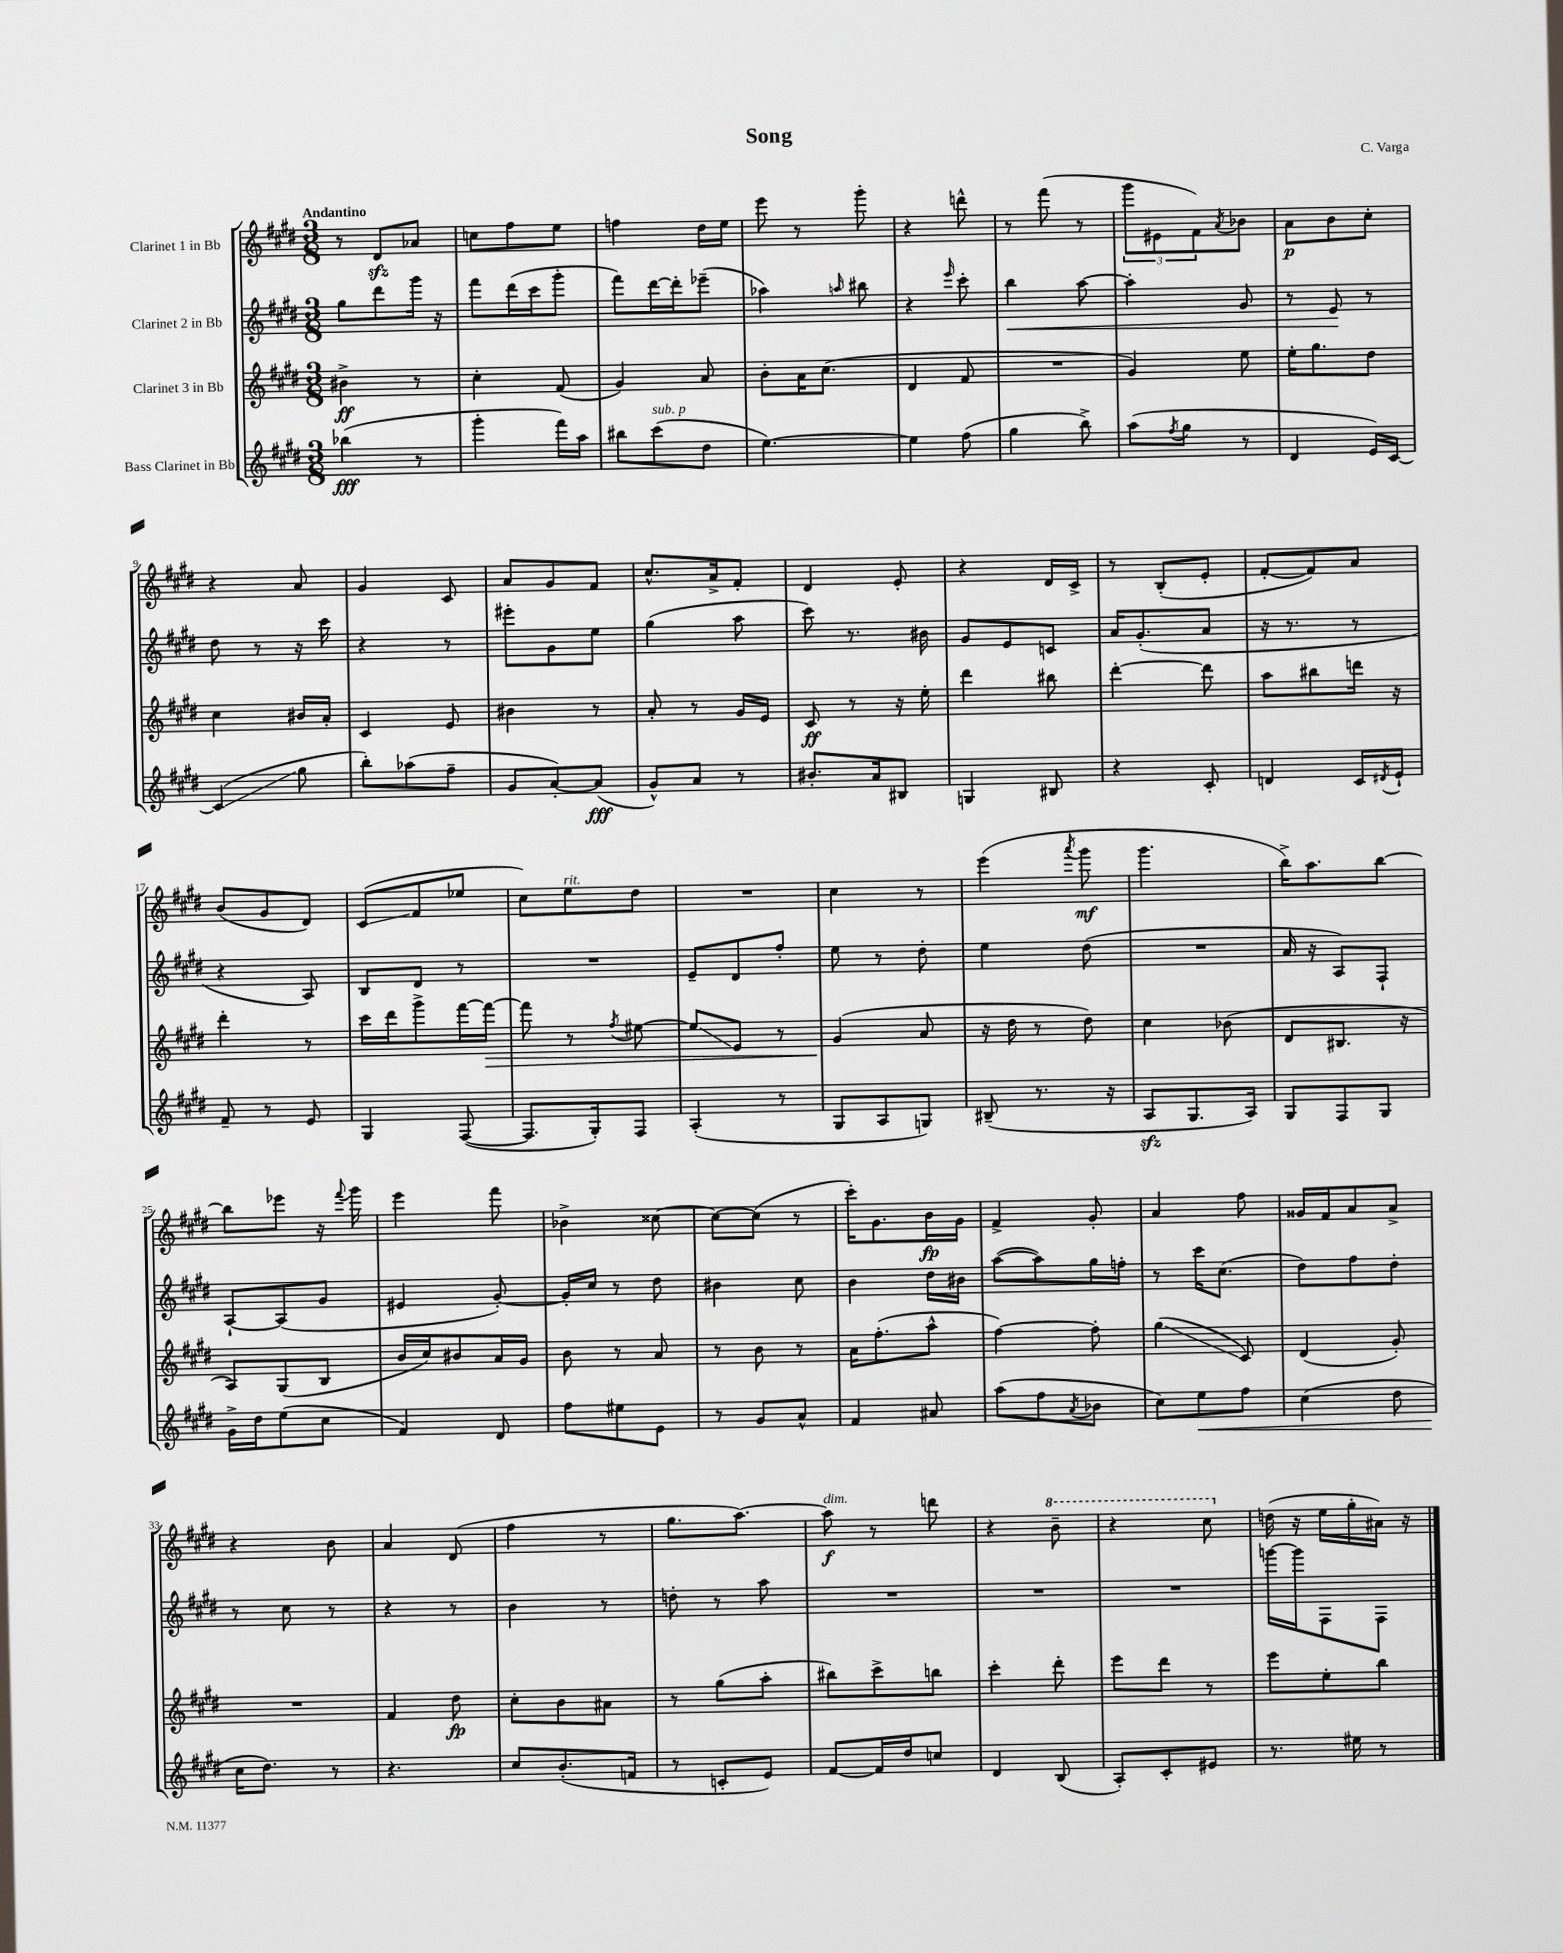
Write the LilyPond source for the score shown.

\header { title = "Song" composer = "C. Varga" }
<<
\new StaffGroup <<
\new Staff = "s0" \with { instrumentName = "Clarinet 1 in Bb" } {
    \clef treble \key e \major \numericTimeSignature \time 3/8 \tempo "Andantino"
    r8 dis'8\sfz aes'8 |
    c''8 fis''8 e''8 |
    f''4 dis''16 e''16 |
    e'''8 r8 gis'''8-. |
    r4 d'''8-^ |
    r8 fis'''8( r8 |
    \tuplet 3/2 { gis'''8 eis'8 fis'8) } \acciaccatura { a'8 } bes'8 |
    a'8\p b'8 cis''8-. |
    r4 a'8 |
    gis'4 cis'8 |
    a'8 gis'8 fis'8 |
    cis''8.-^ a'16-> fis'8-. |
    dis'4 e'8-. |
    r4 dis'16 cis'16-> |
    r8 b8-.( e'8-. |
    fis'8~-. fis'8) a'8 |
    b'8( gis'8 dis'8) |
    cis'8\glissando( fis'8 ees''8 |
    cis''8) e''8^\markup { \italic "rit." } dis''8 |
    R4. |
    cis''4 r8 |
    e'''4( \acciaccatura { a'''8 } gis'''8\mf |
    gis'''4. |
    b''16->) a''8. b''8~ |
    b''8 ees'''8 r16 \appoggiatura { fis'''8 } gis'''16 |
    e'''4 fis'''8 |
    bes'4-> cisis''8~ |
    cisis''8~ cisis''8( r8 |
    cis'''16-.) gis'8. b'16\fp gis'16 |
    fis'4-> gis'8-. |
    a'4 fis''8 |
    gisis'16 fis'16 a'8 a'8-> |
    r4 b'8 |
    a'4 dis'8( |
    fis''4 r8 |
    gis''8. a''8.~) |
    a''8\f^\markup { \italic "dim." } r8 d'''8 |
    r4 \ottava #1 b''8-- |
    r4 cis'''8 \ottava #0 |
    d''16( r16 e''16 gis''16-. ais'16) r16 \bar "|." |
}
\new Staff = "s1" \with { instrumentName = "Clarinet 2 in Bb" } {
    \clef treble \key e \major \numericTimeSignature \time 3/8
    gis''8 dis'''8 gis'''16 r16 |
    fis'''8 dis'''16( cis'''16 gis'''8-. |
    fis'''8) dis'''16~ dis'''16-. ees'''8--( |
    aes''4) \grace { a''16 } bis''8 |
    r4 \grace { e'''16 } cis'''8-. |
    b''4\< a''8~ |
    a''4-. gis'8 |
    r8 e'8\! r8 |
    dis''8 r8 r16 cis'''16 |
    r4 r8 |
    eis'''8-. gis'8 e''8 |
    gis''4( a''8 |
    cis'''8) r8. bis'16 |
    gis'8 e'8 c'8 |
    a'16 gis'8.-.( a'8 |
    r16 r8. r8 |
    r4 a8) |
    b8 dis'8 r8 |
    R4. |
    e'8-- dis'8 fis''8-. |
    e''8 r8 dis''8-. |
    e''4 dis''8( |
    R4. |
    a'16 r16 a8) fis8-! |
    a8~-! a8( gis'8 |
    eis'4 gis'8~-.) |
    gis'16-. cis''16 r8 dis''8 |
    bis'4 cis''8 |
    b'4 dis''16 bis'16 |
    a''8~( a''8) gis''16 f''16-. |
    r8 cis'''16 cis''8.( |
    dis''8) fis''8 dis''8-. |
    r8 cis''8 r8 |
    r4 r8 |
    b'4 r8 |
    d''8-. r8 a''8 |
    R4. |
    R4. |
    R4. |
    g'''16~ g'''16 fis8 fis8 \bar "|." |
}
\new Staff = "s2" \with { instrumentName = "Clarinet 3 in Bb" } {
    \clef treble \key e \major \numericTimeSignature \time 3/8
    bis'4->\ff r8 |
    cis''4-. fis'8( |
    gis'4) a'8 |
    b'8-. a'16 cis''8.( |
    dis'4 fis'8 |
    R4. |
    gis'4) e''8 |
    e''16-. gis''8. dis''8 |
    cis''4 bis'16 a'16-. |
    cis'4 e'8 |
    bis'4 r8 |
    a'8-. r8 gis'16 e'16 |
    cis'8\ff r8 r16 e''16-. |
    dis'''4 bis''8 |
    dis'''4~-. dis'''8 |
    a''8 bis''8 d'''16 r16 |
    dis'''4-. r8 |
    cis'''16 dis'''16 gis'''8-> fis'''16~ fis'''16~\> |
    fis'''8 r8 \acciaccatura { fis''8 } eis''8~ |
    eis''8\glissando e'8 r8 |
    gis'4\!( a'8 |
    r16 dis''16 r8 dis''8) |
    cis''4 bes'8( |
    dis'8 bis8. r16 |
    a8) gis8( b8 |
    b'16 cis''16) bis'8 a'16 gis'16 |
    b'8 r8 a'8 |
    r8 b'8 r8 |
    a'16 fis''8.-.( a''8-^ |
    fis''4~) fis''8-. |
    gis''4\glissando( cis'8) |
    dis'4( gis'8-.) |
    R4. |
    fis'4 dis''8\fp |
    cis''8-. b'8 ais'8 |
    r8 gis''8( a''8-. |
    bis''8) cis'''8-> b''8 |
    cis'''4-. dis'''8-. |
    e'''8 dis'''8 r8 |
    e'''8 e''8-. b''8 \bar "|." |
}
\new Staff = "s3" \with { instrumentName = "Bass Clarinet in Bb" } {
    \clef treble \key e \major \numericTimeSignature \time 3/8
    bes''4\fff( r8 |
    gis'''4-. fis'''16) a''16 |
    bis''8 cis'''8^\markup { \italic "sub. p" }( dis''8 |
    e''4.~) |
    e''4 fis''8( |
    gis''4 b''8->) |
    a''8( \acciaccatura { fis''8 } gis''8 r8 |
    dis'4 e'16) cis'16~ |
    cis'4\glissando( gis''8 |
    b''8-.) aes''8( fis''8-- |
    gis'8 a'8~-.) a'8\fff( |
    gis'8-^) a'8 r8 |
    bis'8.-. a'16 bis8 |
    g4 bis8 |
    r4 cis'8-. |
    d'4 cis'16 \acciaccatura { dis'8 } e'16-! |
    fis'8-- r8 e'8 |
    gis4 fis8~( |
    fis8. gis16-.) fis8 |
    a4-.( r8 |
    gis8 a8 g8) |
    bis8--( r8. r16 |
    a8\sfz gis8. a16) |
    gis8 fis8 gis8 |
    gis'16-> dis''16 e''8( cis''8 |
    fis'4) dis'8 |
    fis''8 eis''8 e'8 |
    r8 gis'8 a'8-^ |
    fis'4 ais'8 |
    a''8( fis''8 \acciaccatura { a'8 } bes'8 |
    cis''8) e''8\< fis''8 |
    cis''4( dis''8 |
    cis''16\! dis''8.) r8 |
    r4. |
    cis''8 b'8.-.( f'16 |
    r8 c'8-. e'8) |
    fis'8~ fis'16 dis''16 c''8 |
    dis'4 b8( |
    a8-.) cis'8-. eis'8 |
    r8. eis''16 r8 \bar "|." |
}
>>
>>
